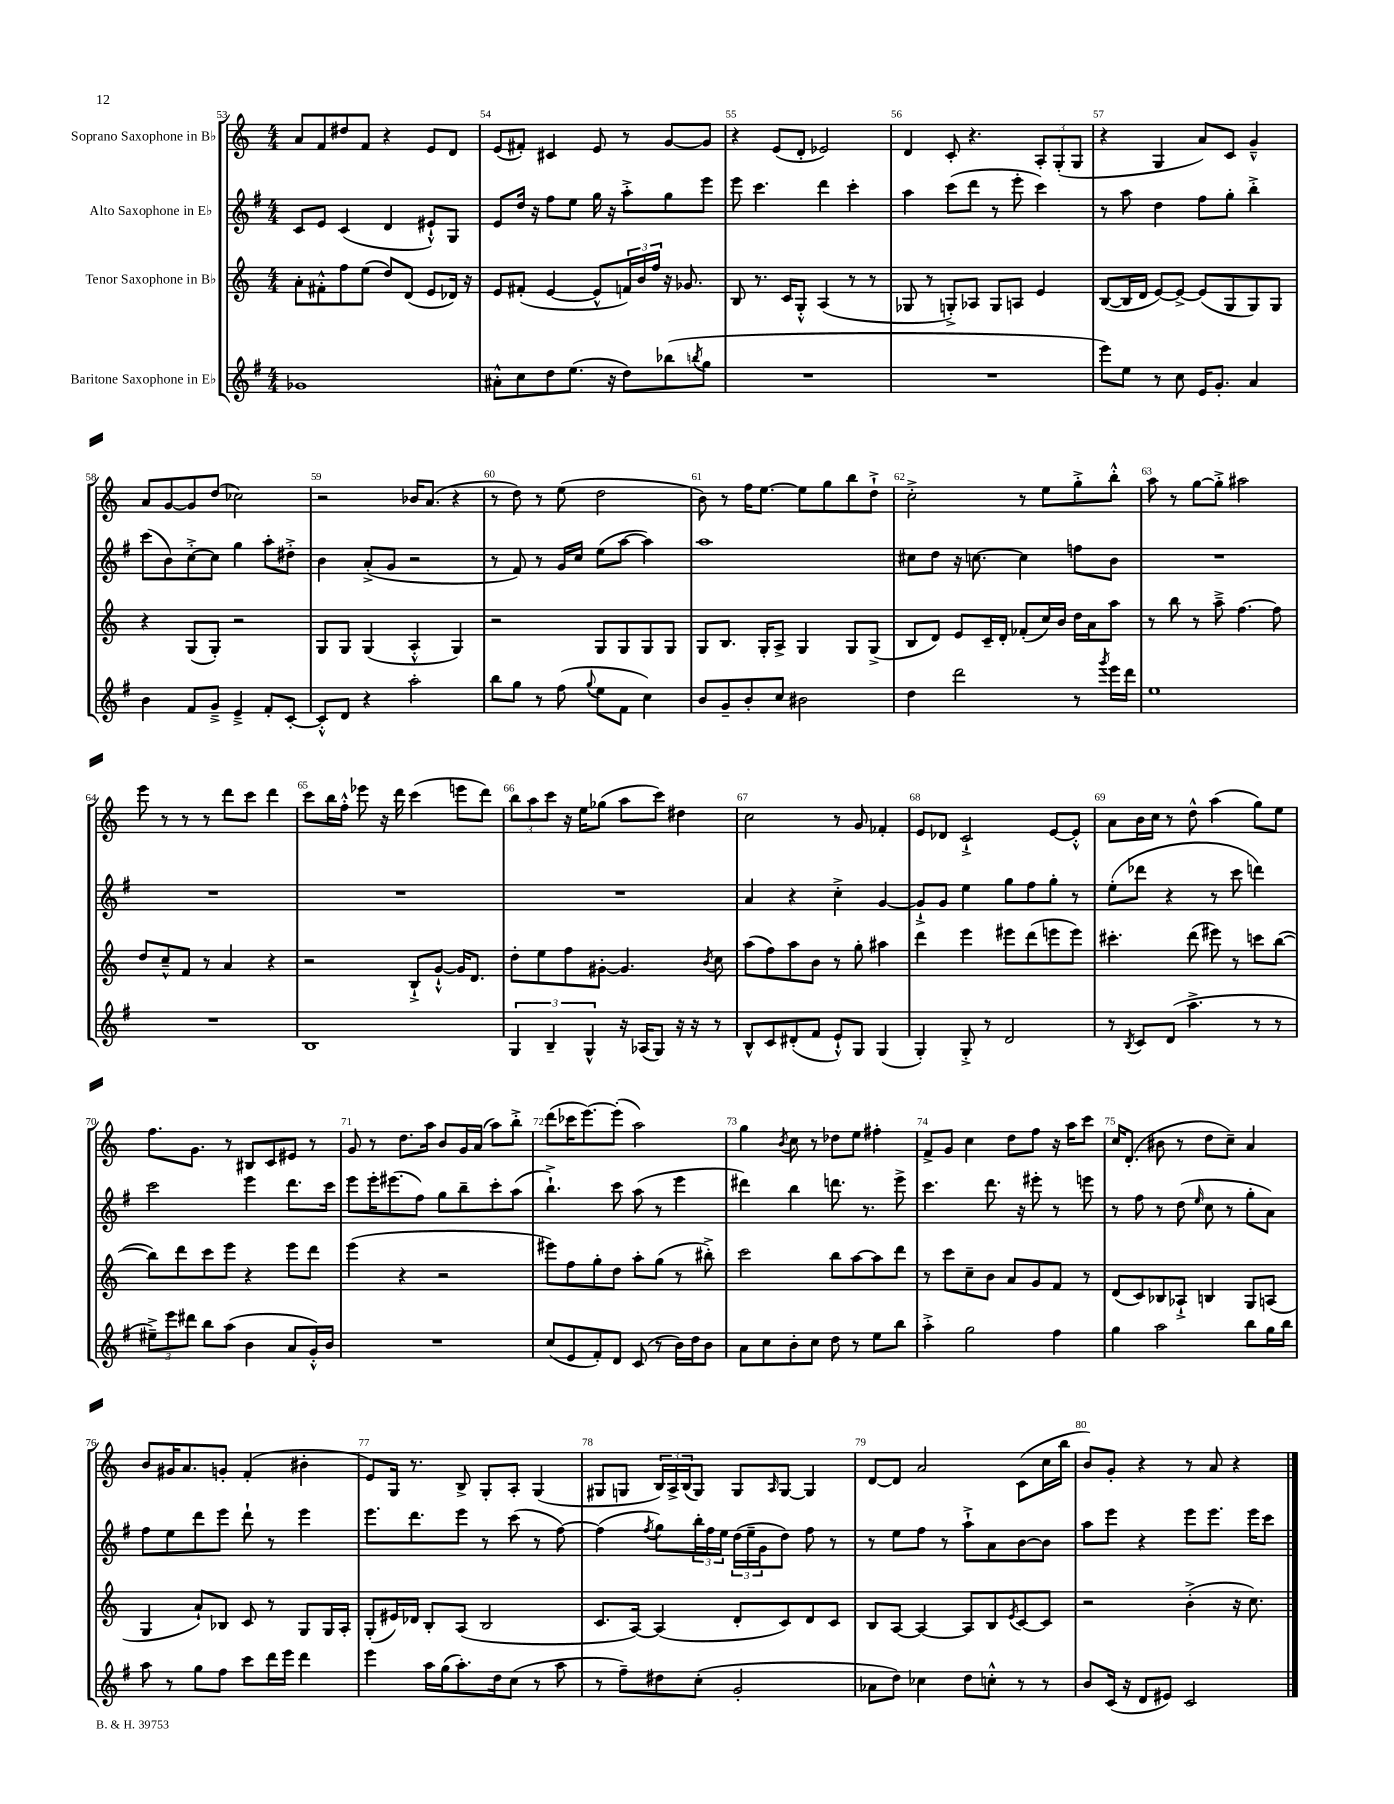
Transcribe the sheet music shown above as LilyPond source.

<<
\new StaffGroup <<
\new Staff = "s0" \with { instrumentName = "Soprano Saxophone in Bb" } {
    \clef treble \key c \major \numericTimeSignature \time 4/4
    a'8 f'8 dis''8 f'8 r4 e'8 d'8 |
    e'8( fis'8-.) cis'4 e'8 r8 g'8~ g'8 |
    r4 e'8( d'8-. ees'2) |
    d'4 c'8-. r4. \tuplet 3/2 { a8-. g8-.( g8 } |
    r4 g4 a'8) c'8 g'4---^ |
    a'8 g'8~ g'8 d''8( ces''2) |
    r2 bes'16 a'8.( r4 |
    r8 d''8) r8 e''8( d''2 |
    b'8) r8 f''16 e''8.~ e''8 g''8 b''8 d''8-!-> |
    c''2-.-> r8 e''8 g''8-.-> b''8-.-^ |
    a''8 r8 g''8~ g''8-.-> ais''2 |
    e'''8 r8 r8 r8 d'''8 c'''8 d'''4 |
    c'''8 b''16 f''16-.-^ ees'''8 r16 d'''16 c'''4( e'''8 d'''8) |
    \tuplet 3/2 { b''8 a''8 c'''8 } r16 e''16 ges''8( a''8 c'''8) dis''4 |
    c''2 r8 g'8 fes'4-. |
    e'8 des'8 c'2-!-> e'8~ e'8-.-^ |
    a'8 b'16 c''16 r8 d''8-^ a''4( g''8) e''8 |
    f''8. g'8. r8 bis8 c'8 eis'8 r8 |
    g'8 r8 d''8. a''16 b'8 g'16 a'16( a''8) b''8-.-> |
    d'''8( ces'''16 e'''8.~) e'''8-.( a''2) |
    g''4 \acciaccatura { b'8 } c''8 r8 des''8 e''8 fis''4-. |
    f'8-> g'8 c''4 d''8 f''8 r16 a''16 c'''8 |
    c''16 d'8.-.( bis'8 r8 d''8 c''8--) a'4 |
    b'8 gis'16 a'8. g'8-. f'4-.( bis'4-. |
    e'8) g16 r8. b8-> g8-. a8-. g4( |
    gis8 g8 \tuplet 3/2 { b16) a16-> b16( } g8) g8 \grace { a16 } g8~ g4 |
    d'8~ d'8 a'2 c'8( c''16 b''16 |
    b'8) g'8-. r4 r8 a'8 r4 \bar "|." |
}
\new Staff = "s1" \with { instrumentName = "Alto Saxophone in Eb" } {
    \clef treble \key g \major \numericTimeSignature \time 4/4
    c'8 e'8 c'4( d'4 eis'8-!-^) g8 |
    e'8 d''16 r16 fis''8 e''8 g''16 r16 a''8-.-> g''8 e'''8 |
    e'''8 c'''4. d'''4 c'''4-. |
    a''4 c'''8( d'''8 r8 e'''8-. c'''4) |
    r8 a''8 d''4 fis''8 g''8-. b''4-.-> |
    c'''8( b'8) c''8~-.-> c''8 g''4 a''8-. dis''8-.-> |
    b'4 a'8-.->( g'8 r2 |
    r8 fis'8) r8 g'16 c''16 e''8( a''8~ a''4) |
    a''1 |
    cis''8 d''8 r16 c''8.~ c''4 f''8 b'8 |
    R1 |
    R1 |
    R1 |
    R1 |
    a'4 r4 c''4-.-> g'4~ |
    g'8-!-> g'8 e''4 g''8 fis''8 g''8-. r8 |
    e''8-.( des'''8 r4 r8 c'''8 d'''4) |
    c'''2 e'''4 d'''8. c'''16 |
    e'''8 e'''16-. eis'''8.( fis''8) g''8 b''8-- c'''8-. a''8( |
    b''4.-!->) c'''8 a''8( r8 e'''4 |
    dis'''4) b''4 d'''8. r8. e'''8-> |
    c'''4. d'''8. r16 eis'''8-. r8 e'''8 |
    r8 fis''8 r8 d''8( \grace { e''16 } c''8 r8 g''8-. a'8) |
    fis''8 e''8 d'''8 e'''8 d'''8-! r8 e'''4 |
    e'''8. d'''8. e'''8 r8 c'''8( r8 fis''8~) |
    fis''4( \acciaccatura { fis''8 } g''8) \tuplet 3/2 { b''16-. fis''16 e''16 } \tuplet 3/2 { d''16( e''16-- g'16 } d''8) fis''8 r8 |
    r8 e''8 fis''8 r8 a''8-!-> a'8 b'8~ b'8 |
    a''8 e'''8 r4 e'''8 e'''8. e'''16 c'''8 \bar "|." |
}
\new Staff = "s2" \with { instrumentName = "Tenor Saxophone in Bb" } {
    \clef treble \key c \major \numericTimeSignature \time 4/4
    a'8-. fis'8-.-^ f''8 e''8( d''8) d'8( e'8 des'16) r16 |
    e'8 fis'8-.( e'4~ e'8-^ \tuplet 3/2 { f'16) b'16 f''16 } r16 ges'8. |
    b8 r8. c'16 g8-.-^ a4( r8 r8 |
    ges8 r8 g8-.->) aes8 g8 a8 e'4 |
    b8~( b16 d'16 e'8~) e'8~-> e'8( g8 g8) g8 |
    r4 g8( g8-.) r2 |
    g8 g8 g4( a4-.-^ g4) |
    r2 g8 g8 g8 g8 |
    g8 b8. g16-. a8-> g4 g8 g8->( |
    b8 d'8) e'8 c'16-- d'16-. fes'8-.( c''16) b'16 d''16 a'16 a''8 |
    r8 b''8 r8 a''8---> f''4.~ f''8 |
    d''8 c''8---^ f'8 r8 a'4 r4 |
    r2 b8-!-> g'8~-!-^ g'16 d'8. |
    d''8-. e''8 f''8 gis'8~-. gis'4. \acciaccatura { b'8 } c''8 |
    a''8( f''8) a''8 b'8 r8 g''8-. ais''4 |
    d'''4 e'''4 eis'''8 d'''8( e'''8 e'''8) |
    cis'''4.-. d'''8( eis'''8) r8 c'''8 b''8~( |
    b''8) d'''8 c'''8 e'''8 r4 e'''8 d'''8 |
    e'''4( r4 r2 |
    eis'''8) f''8 g''8-. d''8 a''8-. g''8( r8 bis''8-.->) |
    c'''2 b''8 a''8~ a''8 d'''8 |
    r8 c'''8 c''8-- b'8 a'8 g'8 f'8 r8 |
    d'8( c'8) bes8 aes8-!-> b4 g8 a8( |
    g4 a'8-!) bes8 c'8 r8 g8 g16 a16-. |
    g8-.( eis'16) des'16 b8-. a8( b2 |
    c'8. a16~) a4( d'8-. c'8) d'8 c'8 |
    b8 a8~ a4~ a8 b8 \acciaccatura { e'8 } c'8~ c'8 |
    r2 b'4-.->( r16 c''8.) \bar "|." |
}
\new Staff = "s3" \with { instrumentName = "Baritone Saxophone in Eb" } {
    \clef treble \key g \major \numericTimeSignature \time 4/4
    ges'1 |
    ais'8-.-^ c''8 d''8 e''8.( r16 d''8) bes''8( \acciaccatura { b''8 } g''8 |
    R1 |
    R1 |
    e'''8) e''8 r8 c''8 e'16 g'8.-. a'4 |
    b'4 fis'8 g'8---> e'4---> fis'8-. c'8~-. |
    c'8-.-^ d'8 r4 a''2-. |
    b''8 g''8 r8 fis''8( \appoggiatura { g''8 } e''8 fis'8 c''4) |
    b'8 g'8-- b'8-. c''8 bis'2 |
    d''4 d'''2 r8 \acciaccatura { g'''8 } e'''16 d'''16 |
    e''1 |
    R1 |
    b1 |
    \tuplet 3/2 { g4 b4-- g4-^ } r16 aes16( g8) r16 r16 r8 |
    b8-^ c'8 dis'8-.( fis'8 e'8-!-^) g8 g4( |
    g4-.) g8-.-> r8 d'2 |
    r8 \acciaccatura { b8 } c'8 d'8( a''4.-> r8 r8 |
    \tuplet 3/2 { eis''8--->) e'''8 dis'''8 } b''8 a''8( b'4 a'8 g'16-.-^) b'16 |
    R1 |
    c''8( e'8 fis'8-.) d'8 c'8( r8 b'16) d''16 b'8 |
    a'8 c''8 b'8-. c''8 d''8 r8 e''8 b''8 |
    a''4-.-> g''2 fis''4 |
    g''4 a''2 b''8 g''16 b''16 |
    a''8 r8 g''8 fis''8 c'''8 d'''16 e'''16 d'''4 |
    e'''4 a''16 g''16( a''8.-.) d''16 c''8( r8 a''8 |
    r8 fis''8--) dis''8 c''8-.( g'2-. |
    aes'8 d''8) ces''4 d''8 c''8-.-^ r8 r8 |
    b'8 c'16( r16 d'8 eis'8) c'2 \bar "|." |
}
>>
>>
\layout { \context { \Score currentBarNumber = #53 \override BarNumber.break-visibility = ##(#f #t #t) barNumberVisibility = #all-bar-numbers-visible } }
